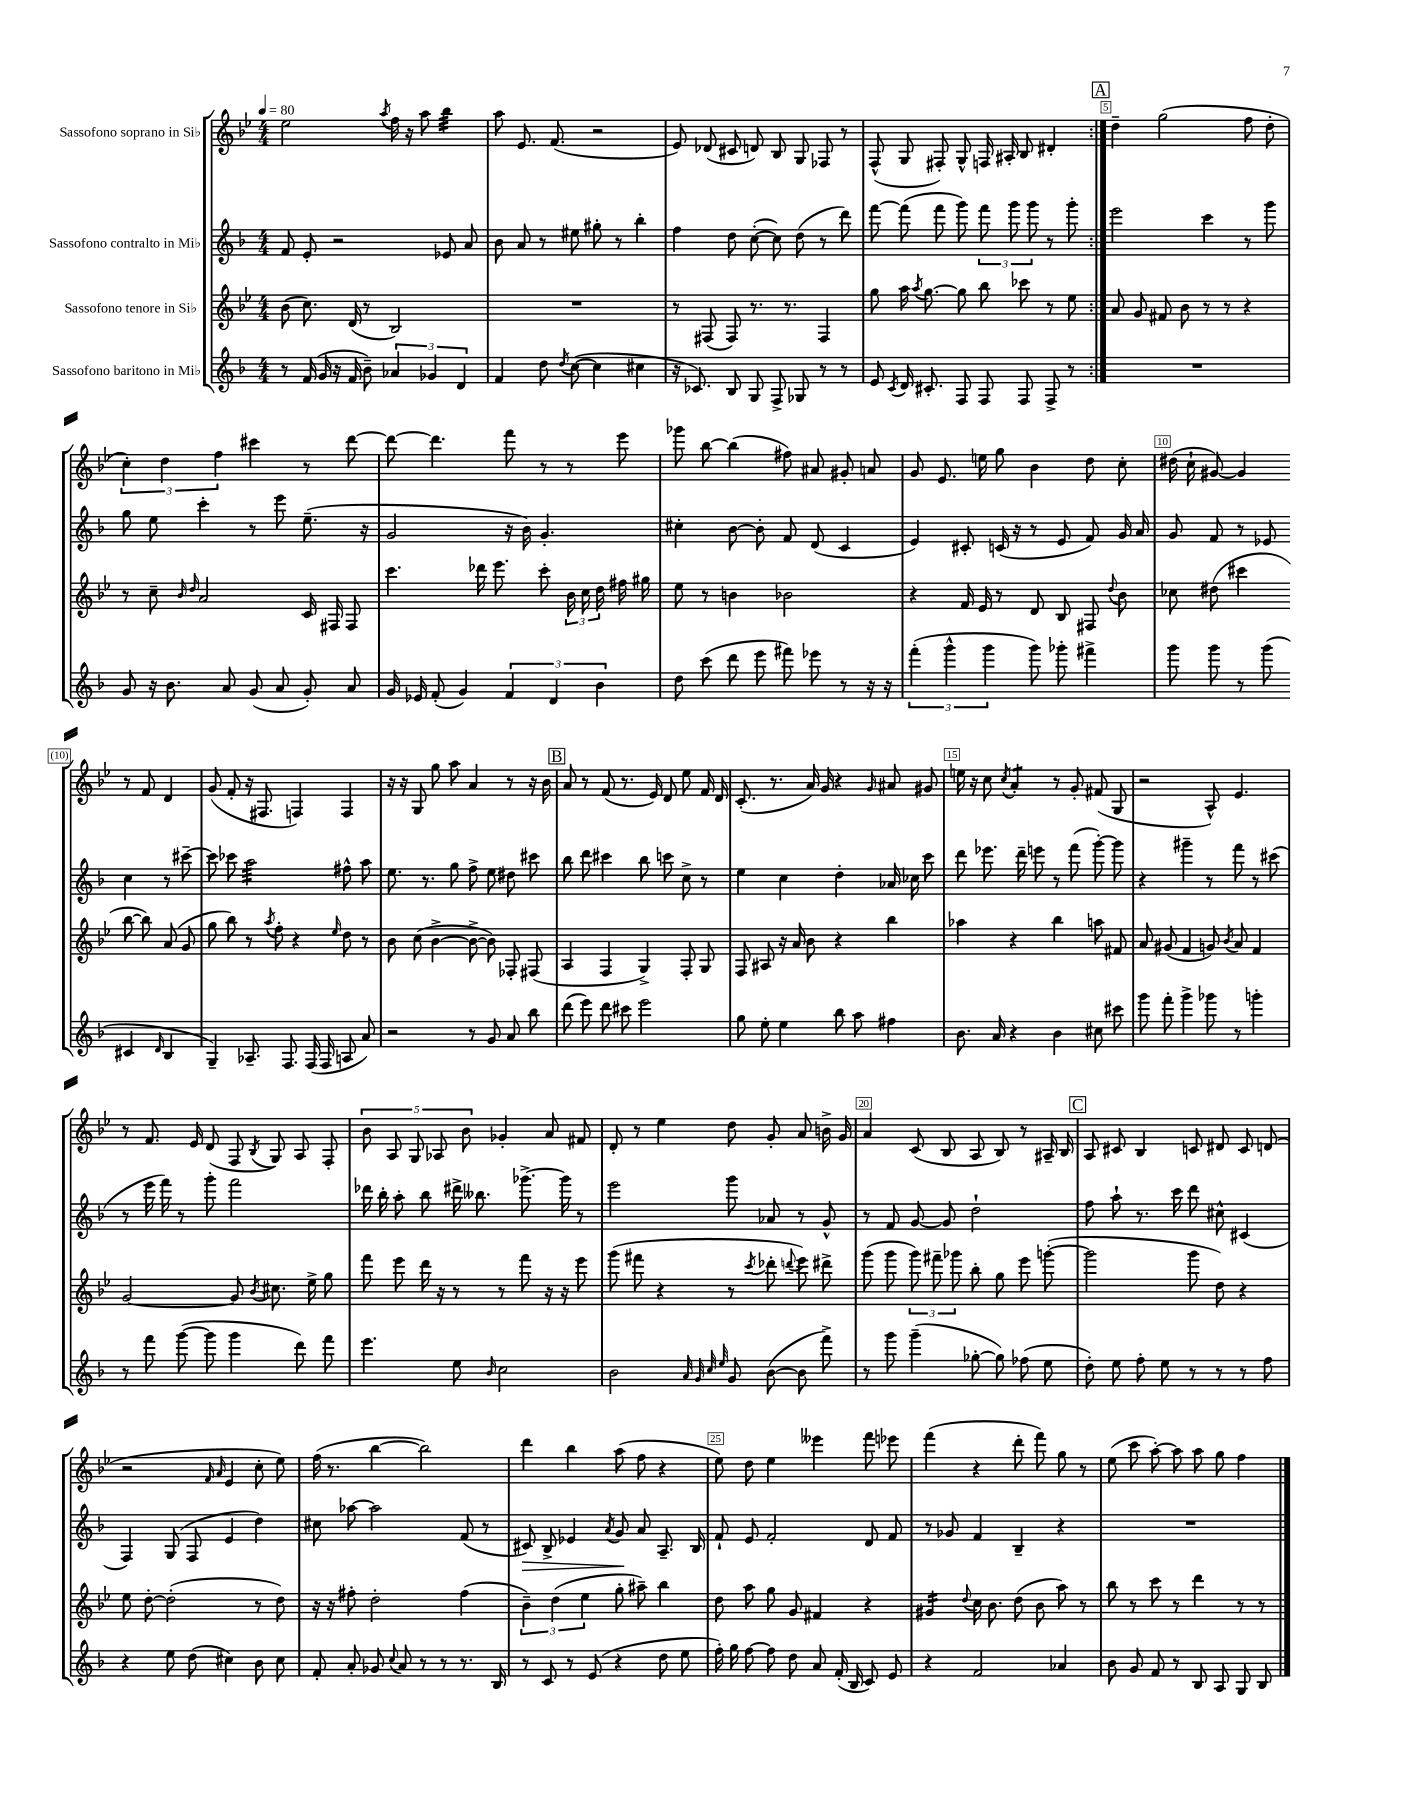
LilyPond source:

<<
\new StaffGroup <<
\new Staff = "s0" \with { instrumentName = "Sassofono soprano in Sib" } {
    \clef treble \key bes \major \numericTimeSignature \time 4/4 \tempo 4 = 80
    \autoBeamOff \repeat volta 2 { ees''2 \acciaccatura { a''8 } f''16 r16 a''8 bes''4:32 |
    a''8 ees'8. f'8.( r2 |
    ees'8) des'8( cis'8 d'8) bes8 g8 fes8 r8 |
    f8-^( g8 fis8-.) g8-^ f16 ais16-. bes8 dis'4-. | }
    \mark \markup { \box "A" } d''4-- g''2( f''8 d''8-. |
    \tuplet 3/2 { c''4-.) d''4 f''4 } cis'''4 r8 d'''8~ |
    d'''8~ d'''4. f'''8 r8 r8 ees'''8 |
    ges'''8 bes''8~ bes''4( fis''8) ais'8 gis'8-. a'8 |
    g'8 ees'8. e''16 g''8 bes'4 d''8 c''8-. |
    dis''16( c''16-! gis'8~) gis'4 r8 f'8 d'4 |
    g'8( f'8-. r16 fis8. f4) f4 |
    r16 r16 g8 g''8 a''8 a'4 r8 r16 bes'16 |
    \mark \markup { \box "B" } a'8 r8 f'8( r8. ees'16) d'8 ees''8 f'16 d'16 |
    c'8.-.( r8. a'16) g'16 r4 \grace { g'16 } ais'8 gis'8 |
    e''16 r16 c''8 \acciaccatura { c''8 } a'4:8-. r8 g'8-. fis'8( g8 |
    r2 a8-^) ees'4. |
    r8 f'8. ees'16 d'8( f8 \acciaccatura { bes8 } g8) a8 f8-. |
    \tuplet 5/4 { bes'8 a8 g8 aes8 bes'8 } ges'4-. a'8 fis'8 |
    d'8-. r8 ees''4 d''8 g'8-. a'8 b'16-> g'16 |
    a'4 c'8( bes8 a8 bes8) r8 ais16-- bes16 |
    \mark \markup { \box "C" } a8 cis'8 bes4 c'8 dis'8 c'8 d'8( |
    r2 \grace { f'16 a'16 } ees'4 c''8-. ees''8) |
    f''16( r8. bes''4~ bes''2) |
    d'''4 bes''4 a''8( f''8 r4 |
    ees''8) d''8 ees''4 eeses'''4 f'''8 ees'''8 |
    f'''4( r4 d'''8-. f'''8) g''8 r8 |
    ees''8( c'''8 a''8~-.) a''8 a''8 g''8 f''4 \bar "|." |
}
\new Staff = "s1" \with { instrumentName = "Sassofono contralto in Mib" } {
    \clef treble \key f \major \numericTimeSignature \time 4/4
    \autoBeamOff \repeat volta 2 { f'8 e'8-. r2 ees'8 a'8 |
    bes'8 a'8 r8 eis''8 gis''8-. r8 bes''4-. |
    f''4 d''8 c''8~-.( c''8) d''8( r8 d'''8) |
    f'''8~ f'''8( f'''8 g'''8) \tuplet 3/2 { f'''8 g'''8 g'''8 } r8 g'''8-. | }
    \mark \markup { \box "A" } e'''2 c'''4 r8 g'''8 |
    g''8 e''8 c'''4-. r8 e'''8 e''8.--( r16 |
    g'2 r16 bes'16) g'4.-. |
    cis''4-. bes'8~ bes'8-. f'8 d'8( c'4 |
    e'4) cis'8-. c'16( r16 r8 e'8 f'8) g'16 a'16 |
    g'8 f'8 r8 ees'8 c''4 r8 cis'''8~-- |
    cis'''8 ces'''8 a''2:32 fis''8-^ a''8 |
    e''8. r8. g''8 f''8-> e''8 dis''8 cis'''8 |
    \mark \markup { \box "B" } bes''8 d'''8 cis'''4 bes''8 c'''8 c''8-> r8 |
    e''4 c''4 d''4-. aes'16 ces''16 c'''8 |
    d'''8 ees'''8. d'''16-- e'''8 r8 f'''8( g'''8~-.) g'''8 |
    r4 gis'''4-- r8 f'''8 r8 cis'''8( |
    r8 e'''16 f'''16) r8 g'''8-. f'''2 |
    des'''16 bes''16-. a''8-. bes''8 dis'''16-> beses''8. ges'''8.~-> ges'''16 r8 |
    e'''2 g'''8 aes'8 r8 g'8-^ |
    r8 f'8 g'8~ g'8 d''2-! |
    \mark \markup { \box "C" } f''8 a''8-! r8. c'''16 d'''8 cis''8-^ cis'4( |
    f4) g8( f8 e'4 d''4) |
    cis''8 aes''8~ aes''2 f'8( r8 |
    cis'8\>) bes8-> ees'4 \acciaccatura { a'8 } g'8\! a'8 a8.-- bes16 |
    f'8-! e'8 f'2-. d'8 f'8 |
    r8 ges'8 f'4 bes4-- r4 |
    R1 \bar "|." |
}
\new Staff = "s2" \with { instrumentName = "Sassofono tenore in Sib" } {
    \clef treble \key bes \major \numericTimeSignature \time 4/4
    \autoBeamOff \repeat volta 2 { bes'8( c''8.) d'16( r8 bes2) |
    R1 |
    r8 fis8( fis8) r8. r8. fis4 |
    g''8 a''16 \acciaccatura { a''8 } g''8.~ g''8 bes''8 ces'''8 r8 ees''8 | }
    \mark \markup { \box "A" } a'8 g'8 fis'8 bes'8 r8 r8 r4 |
    r8 c''8-- \grace { bes'16 d''16 } a'2 c'16 fis16 fis8 |
    c'''4. des'''16 ees'''8. c'''8-. \tuplet 3/2 { bes'16 c''16 d''16 } fis''16 gis''16 |
    ees''8 r8 b'4 bes'2 |
    r4 f'16 ees'16 r8 d'8 bes8 fis8 \appoggiatura { d''8 } bes'8 |
    ces''8 dis''8( cis'''4 bes''8~ bes''8) a'8( g'8 |
    g''8 bes''8) r8 \acciaccatura { a''8 } f''8-. r4 \grace { ees''16 } d''8 r8 |
    bes'8 c''8( bes'4~-> bes'8~-> bes'8) fes8-. fis8( |
    \mark \markup { \box "B" } a4 f4 g4->) f8-. g8 |
    f8 ais8 r16 a'16 bes'8 r4 bes''4 |
    aes''4 r4 bes''4 a''8 fis'8 |
    a'8 gis'8( f'4 g'8) \acciaccatura { bes'8 } a'8 f'4 |
    g'2~ g'8 \acciaccatura { bes'8 } cis''8. ees''16-> g''8 |
    f'''8 ees'''8 d'''16 r16 r8 r8 f'''8 r16 r16 ees'''8 |
    g'''8( fis'''8 r4 r8 \acciaccatura { c'''8 } des'''8-. \appoggiatura { d'''8 } ees'''8) dis'''8-> |
    g'''8( g'''8 \tuplet 3/2 { g'''8) fis'''8-- ges'''8 } bes''8-. g''8 ees'''8 g'''8~-.( |
    \mark \markup { \box "C" } g'''2 g'''8 d''8) r4 |
    ees''8 d''8~-. d''2-.( r8 d''8) |
    r16 r16 fis''8-. d''2-. fis''4( |
    \tuplet 3/2 { bes'4--) d''4( ees''4 } g''8-. ais''8--) bes''4 |
    d''8 a''8 g''8 g'8 fis'4 r4 |
    gis'4:16 \appoggiatura { d''8 } c''16 bes'8. d''8( bes'8 a''8) r8 |
    bes''8 r8 c'''8 r8 d'''4 r8 r8 \bar "|." |
}
\new Staff = "s3" \with { instrumentName = "Sassofono baritono in Mib" } {
    \clef treble \key f \major \numericTimeSignature \time 4/4
    \autoBeamOff \repeat volta 2 { r8 f'16( g'16 r16 f'16 bes'8--) \tuplet 3/2 { aes'4 ges'4 d'4 } |
    f'4 d''8 \acciaccatura { d''8 } c''8~( c''4 cis''4 |
    r16 ces'8.) bes8 g8 f8-> ges8 r8 r8 |
    e'8 \acciaccatura { c'8 } d'16 cis'8.-. f8 f8 f8 f8-> r8 | }
    \mark \markup { \box "A" } R1 |
    g'8 r16 bes'8. a'8 g'8( a'8 g'8-.) a'8 |
    g'16 ees'16 f'8-.( g'4) \tuplet 3/2 { f'4 d'4 bes'4 } |
    d''8 c'''8( d'''8 e'''8 fis'''8) ees'''8 r8 r16 r16 |
    \tuplet 3/2 { f'''4-.( g'''4-^ g'''4 } g'''8) ges'''8-. fis'''4-> |
    g'''8 g'''8 r8 g'''8( cis'4 \grace { d'16 } bes4 |
    g4--) aes8.-- f8. f16( f16 a8 a'8) |
    r2 r8 g'8 a'8 bes''8 |
    \mark \markup { \box "B" } d'''8( e'''8) d'''8 cis'''8 e'''2 |
    g''8 e''8-. e''4 bes''8 a''8 fis''4 |
    bes'8. a'16 r4 bes'4 cis''8 cis'''8 |
    g'''8 f'''8-. g'''4-> ges'''8 r8 g'''4-. |
    r8 f'''8 g'''8~( g'''8 g'''4 d'''8) f'''8 |
    e'''4. e''8 \grace { bes'16 } c''2 |
    bes'2 \grace { a'32 g'32 c''32 e''32 } g'8 bes'8~( bes'8 f'''8->) |
    r8 g'''8 g'''4--( ges''8~-. ges''8) fes''8( e''8 |
    \mark \markup { \box "C" } d''8-.) e''8 f''8-. e''8 r8 r8 r8 f''8 |
    r4 e''8 d''8( cis''4) bes'8 cis''8 |
    f'8-. a'8-. ges'8 \appoggiatura { c''8 } a'8 r8 r8 r8. bes16 |
    r8 c'8 r8 e'8( r4 d''8 e''8 |
    f''16-.) g''16 f''8~ f''8 d''8 a'8 f'16-.( bes16 c'8) e'8 |
    r4 f'2 aes'4 |
    bes'8 g'8 f'8 r8 bes8 a8 g8 bes8 \bar "|." |
}
>>
>>
\layout { \context { \Score \override BarNumber.break-visibility = ##(#f #t #t) barNumberVisibility = #(every-nth-bar-number-visible 5) \override BarNumber.stencil = #(make-stencil-boxer 0.1 0.3 ly:text-interface::print) } }
